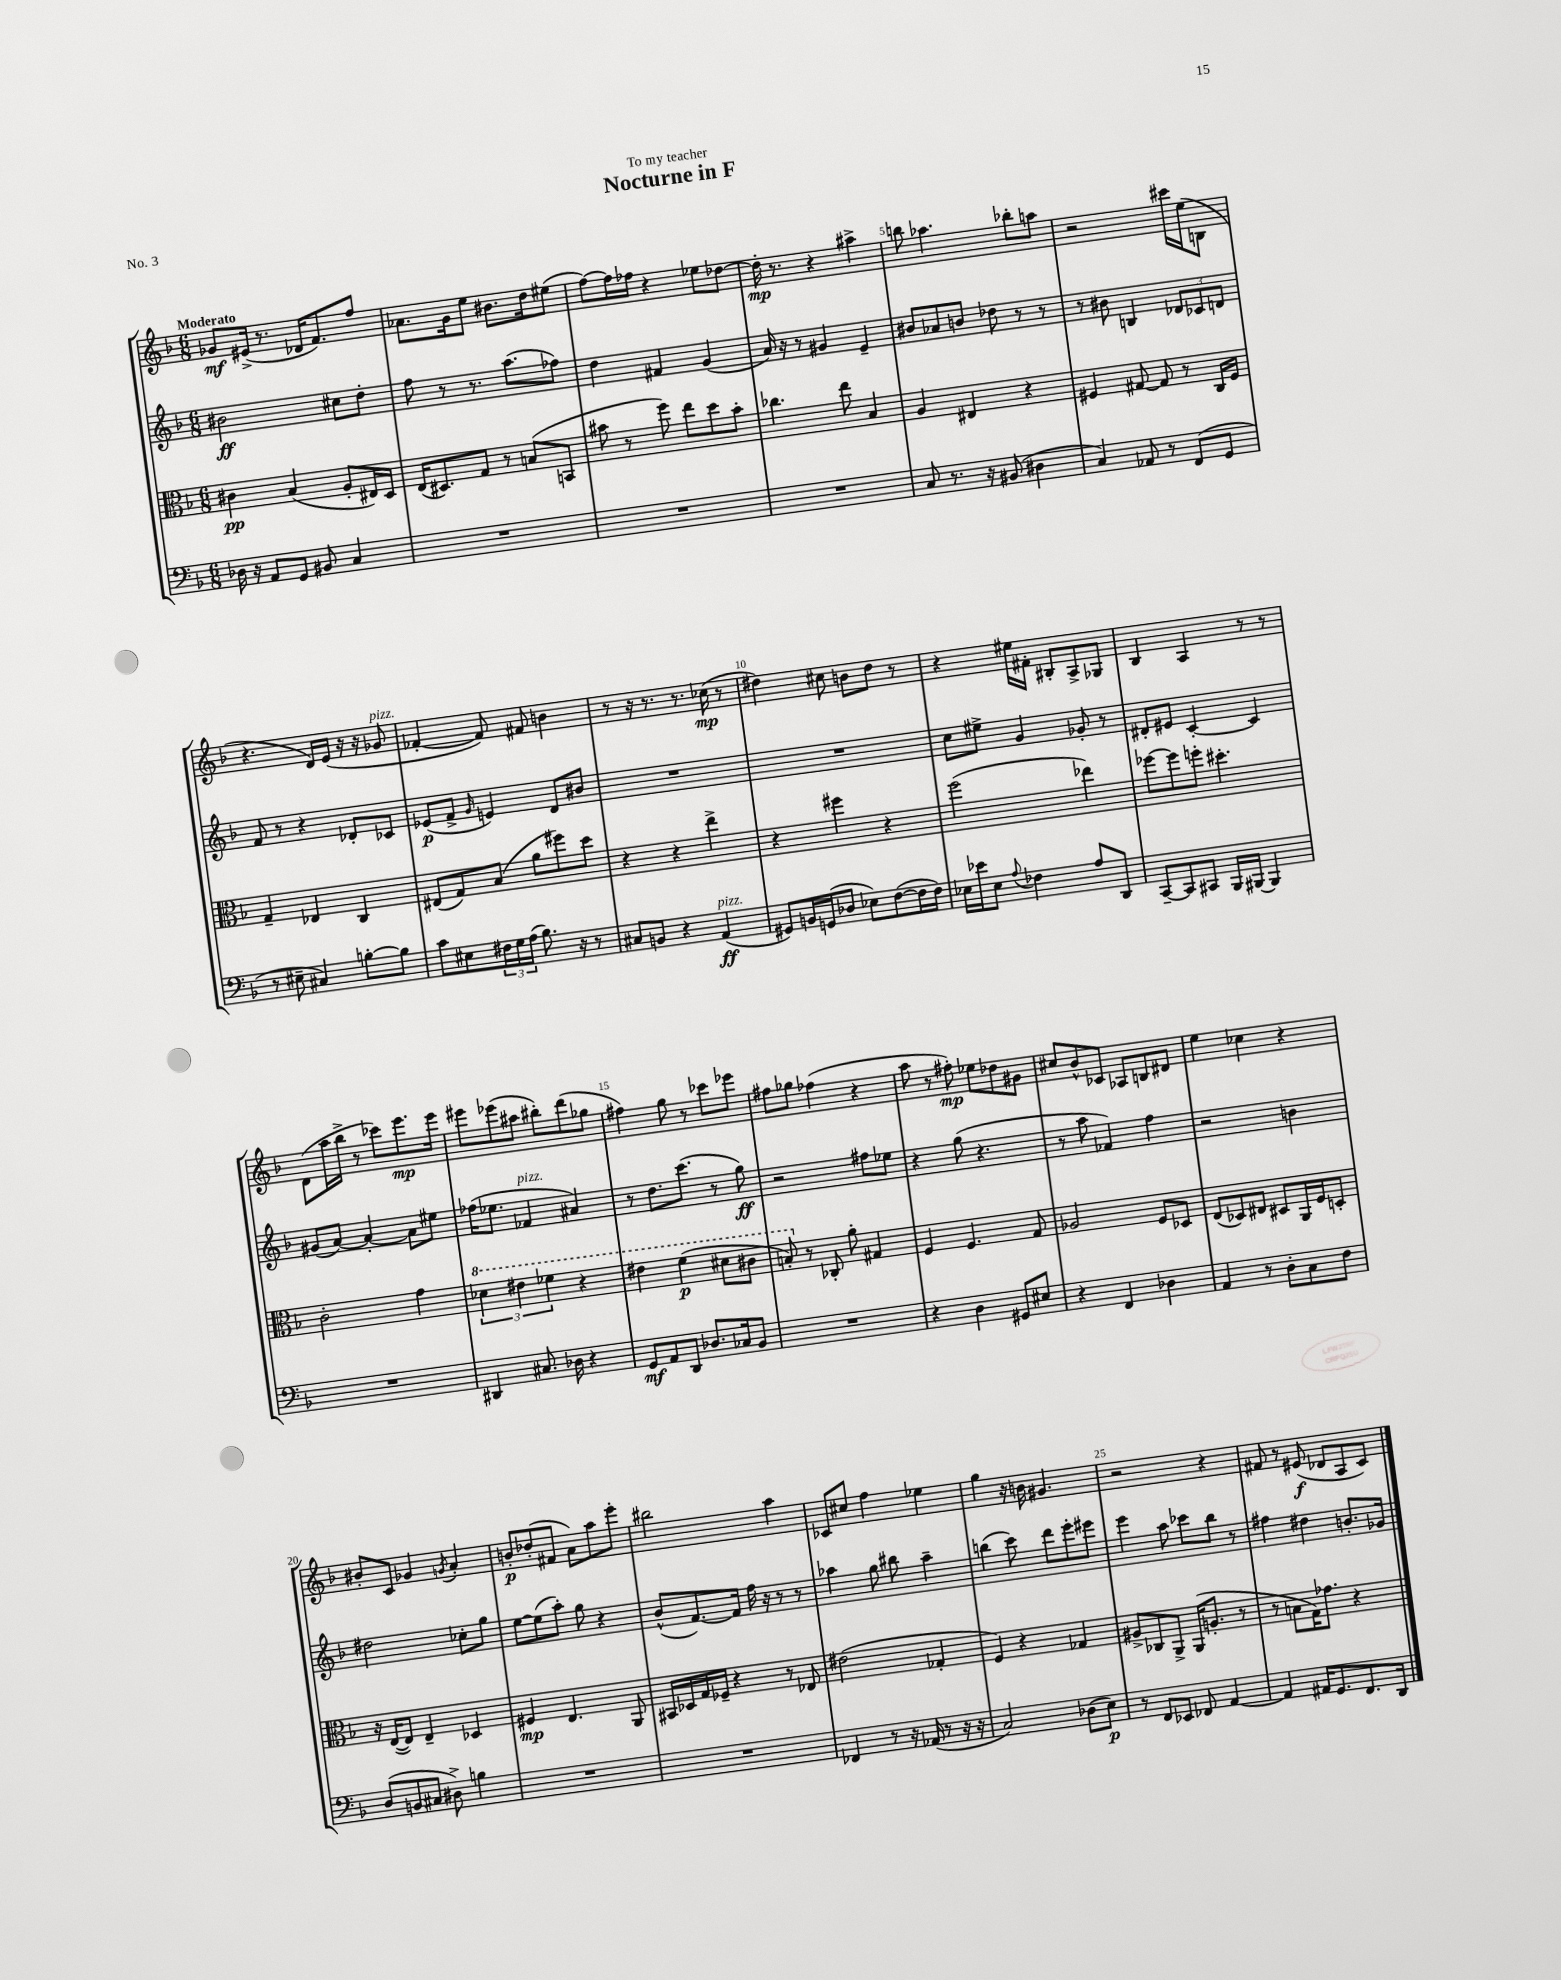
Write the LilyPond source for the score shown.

\header { title = "Nocturne in F" dedication = "To my teacher" piece = "No. 3" }
<<
\new StaffGroup <<
\new Staff = "s0" {
    \clef treble \key f \major \numericTimeSignature \time 6/8 \tempo "Moderato"
    ges'8\mf eis'16->( r8. des'16 f'8.) f''8 |
    aes'8. g'16 e''8 bis'8. d''16 eis''8( |
    f''8~) f''16 fes''16 r4 ees''8 des''8~ |
    des''16-.\mp r8. r4 ais''4-> |
    b''8 aes''4. bes''8-. a''8 |
    r2 cis'''16 e''16( b8 |
    r4. d'16) e'16( r16 r16 ges'8^\markup { \italic "pizz." } |
    fes'4~-. fes'8) fis'8 b'4 |
    r8 r16 r8. r8. ces''16\mp( r8 |
    dis''4) cis''8 b'8 dis''8 r8 |
    r4 eis''16 fis'16-. bis8-. a8-> ges8 |
    bes4 a4 r8 r8 |
    d'8( a''16 bes''16-> r8 ces'''8) e'''8.\mp e'''16 |
    eis'''8 ees'''8( ais''8 bis''8-.) d'''8( ges''8 |
    fis''4) g''8 r8 ces'''8 ees'''8 |
    fis''8 ges''8 fes''4( r4 |
    a''8 r8 fis''8-.\mp) ees''8 des''8 gis'8 |
    cis''8 bes'8-^ ces'8 aes8 b8 dis'8 |
    e''4 ces''4 r4 |
    bis'8-. c'8 ges'4 \acciaccatura { g'8 } a'4-. |
    b'8-.\p des''8-.( fis'8 a'8) a''8 e'''8-. |
    bis''2 a''4 |
    ces'8 cis''8 f''4 ees''4 |
    g''4 r16 b'16 gis'4. |
    r2 r4 |
    fis'8 r8 eis'8\f( des'8 a8 c'8) \bar "|." |
}
\new Staff = "s1" {
    \clef treble \key f \major \numericTimeSignature \time 6/8
    bis'2\ff cis''8 d''8-. |
    f''8 r8 r8. a''8.( fes''8) |
    d''4 fis'4 g'4( |
    a'16) r16 r8 gis'4 e'4-- |
    bis'8 aes'8 b'8 des''8 r8 r8 |
    r8 bis'8 b4 \tuplet 3/2 { des'8 ces'8 d'8 } |
    f'8 r8 r4 des'8-. ces'8 |
    ees'8\p( f'8-> \grace { g'16 } e'4) d'8 bis'8 |
    R2. |
    R2. |
    c''8 eis''8-> g'4 ges'8-. r8 |
    dis'8-. eis'8 c'4~-. c'4 |
    gis'8( a'8~) a'4~-. a'8 eis''8 |
    fes''16( ees''8. fes'4^\markup { \italic "pizz." } ais'4) |
    r8 d''8. c'''8.( r8 g''8\ff) |
    r2 fis''8 ees''8 |
    r4 g''8( r4. |
    r8 a''8 fes'4) f''4 |
    r2 b'4 |
    dis''2 ces''8-. g''8 |
    e''8~ e''8( a''8-.) g''8 r4 |
    bes'8-^( f'8.~) f'16 f''16 r16 r8 r8 |
    aes''4 g''8 bis''8 aes''4-- |
    b''4( c'''8) d'''8 e'''8-. eis'''8 |
    e'''4 a''8 ces'''8 bes''8 r8 |
    fis''4 dis''4 b'8.-. ges'16 \bar "|." |
}
\new Staff = "s2" {
    \clef alto \key f \major \numericTimeSignature \time 6/8
    cis'4\pp bes4( a8-. eis16) d16 |
    e16( dis8.) g8 r8 b8( b,8 |
    bis'8 r8 f''8) e''8 d''8 bis'8-. |
    ces''4. e''8 bes4 |
    a4 eis4 r4 |
    fis4 gis8~ gis8 r8 c16 fis16 |
    g4-- ees4 c4 |
    eis8( g8) bes8( a'8 fis''8) d''8 |
    r4 r4 e''4-> |
    r4 fis''4 r4 |
    f''2( ees''4) |
    fes''8~ fes''8 f''8-. dis''4.-. |
    c'2-. g'4 |
    \tuplet 3/2 { \ottava #1 des''4 eis''4 fes''4 } r4 |
    eis''4 f''4\p( dis''8 cis''8 |
    b'8-.) \ottava #0 r8 ces8-. a'8-. gis4 |
    f4 f4. g8 |
    aes2 f8 des8 |
    e8( des8) eis8 dis8 a,16 f16 d8-. |
    r16 e16~( e8) e4-- des4 |
    fis4\mp e4. a,8 |
    bis,16 des16 g16 fes16-- r4 r8 ees8 |
    eis'2( ges4-. |
    f4) r4 ges4 |
    ais8-> ces8 a,8-> a,16( a8.-. r8 |
    r8 b8 g16) ges'8. r4 \bar "|." |
}
\new Staff = "s3" {
    \clef bass \key f \major \numericTimeSignature \time 6/8
    des16 r16 a,8 g,8 bis,8 c4 |
    R2. |
    R2. |
    R2. |
    c8 r8. r16 bis,8( dis4 |
    c4) aes,8 r8 f,8( g,8 |
    r8 eis8-- cis4) b8~-. b8 |
    c'8 eis8 \tuplet 3/2 { fis16 g16 a16( } bes8.) r16 r8 |
    cis8 b,8 r4 a,4\ff^\markup { \italic "pizz." }( |
    gis,8) b,16 g,16( des8 ees8) f8~( f16 f16) |
    ees16 ees'16 ees8 \appoggiatura { a8 } fes4 a8 d,8 |
    c,8~-- c,8 cis,8 bes,,16 bis,,16~ bis,,4 |
    R2. |
    dis,4 cis8. des16 r4 |
    g,8\mf a,8 d,8 des8. ces16 bes,8 |
    R2. |
    r4 d4 gis,8 eis8 |
    r4 f,4 des4 |
    a,4 r8 d8-. c8 f8 |
    d8( b,8 cis8 dis8->) b4 |
    R2. |
    R2. |
    fes,4 r8 r16 aes,16( r8 r16 r16 |
    c2) des8( e8\p) |
    r8 f,8 ees,8 fes,8 a,4~ |
    a,4 ais,16 g,8. f,8. d,16 \bar "|." |
}
>>
>>
\layout { \context { \Score \override BarNumber.break-visibility = ##(#f #t #t) barNumberVisibility = #(every-nth-bar-number-visible 5) } }
